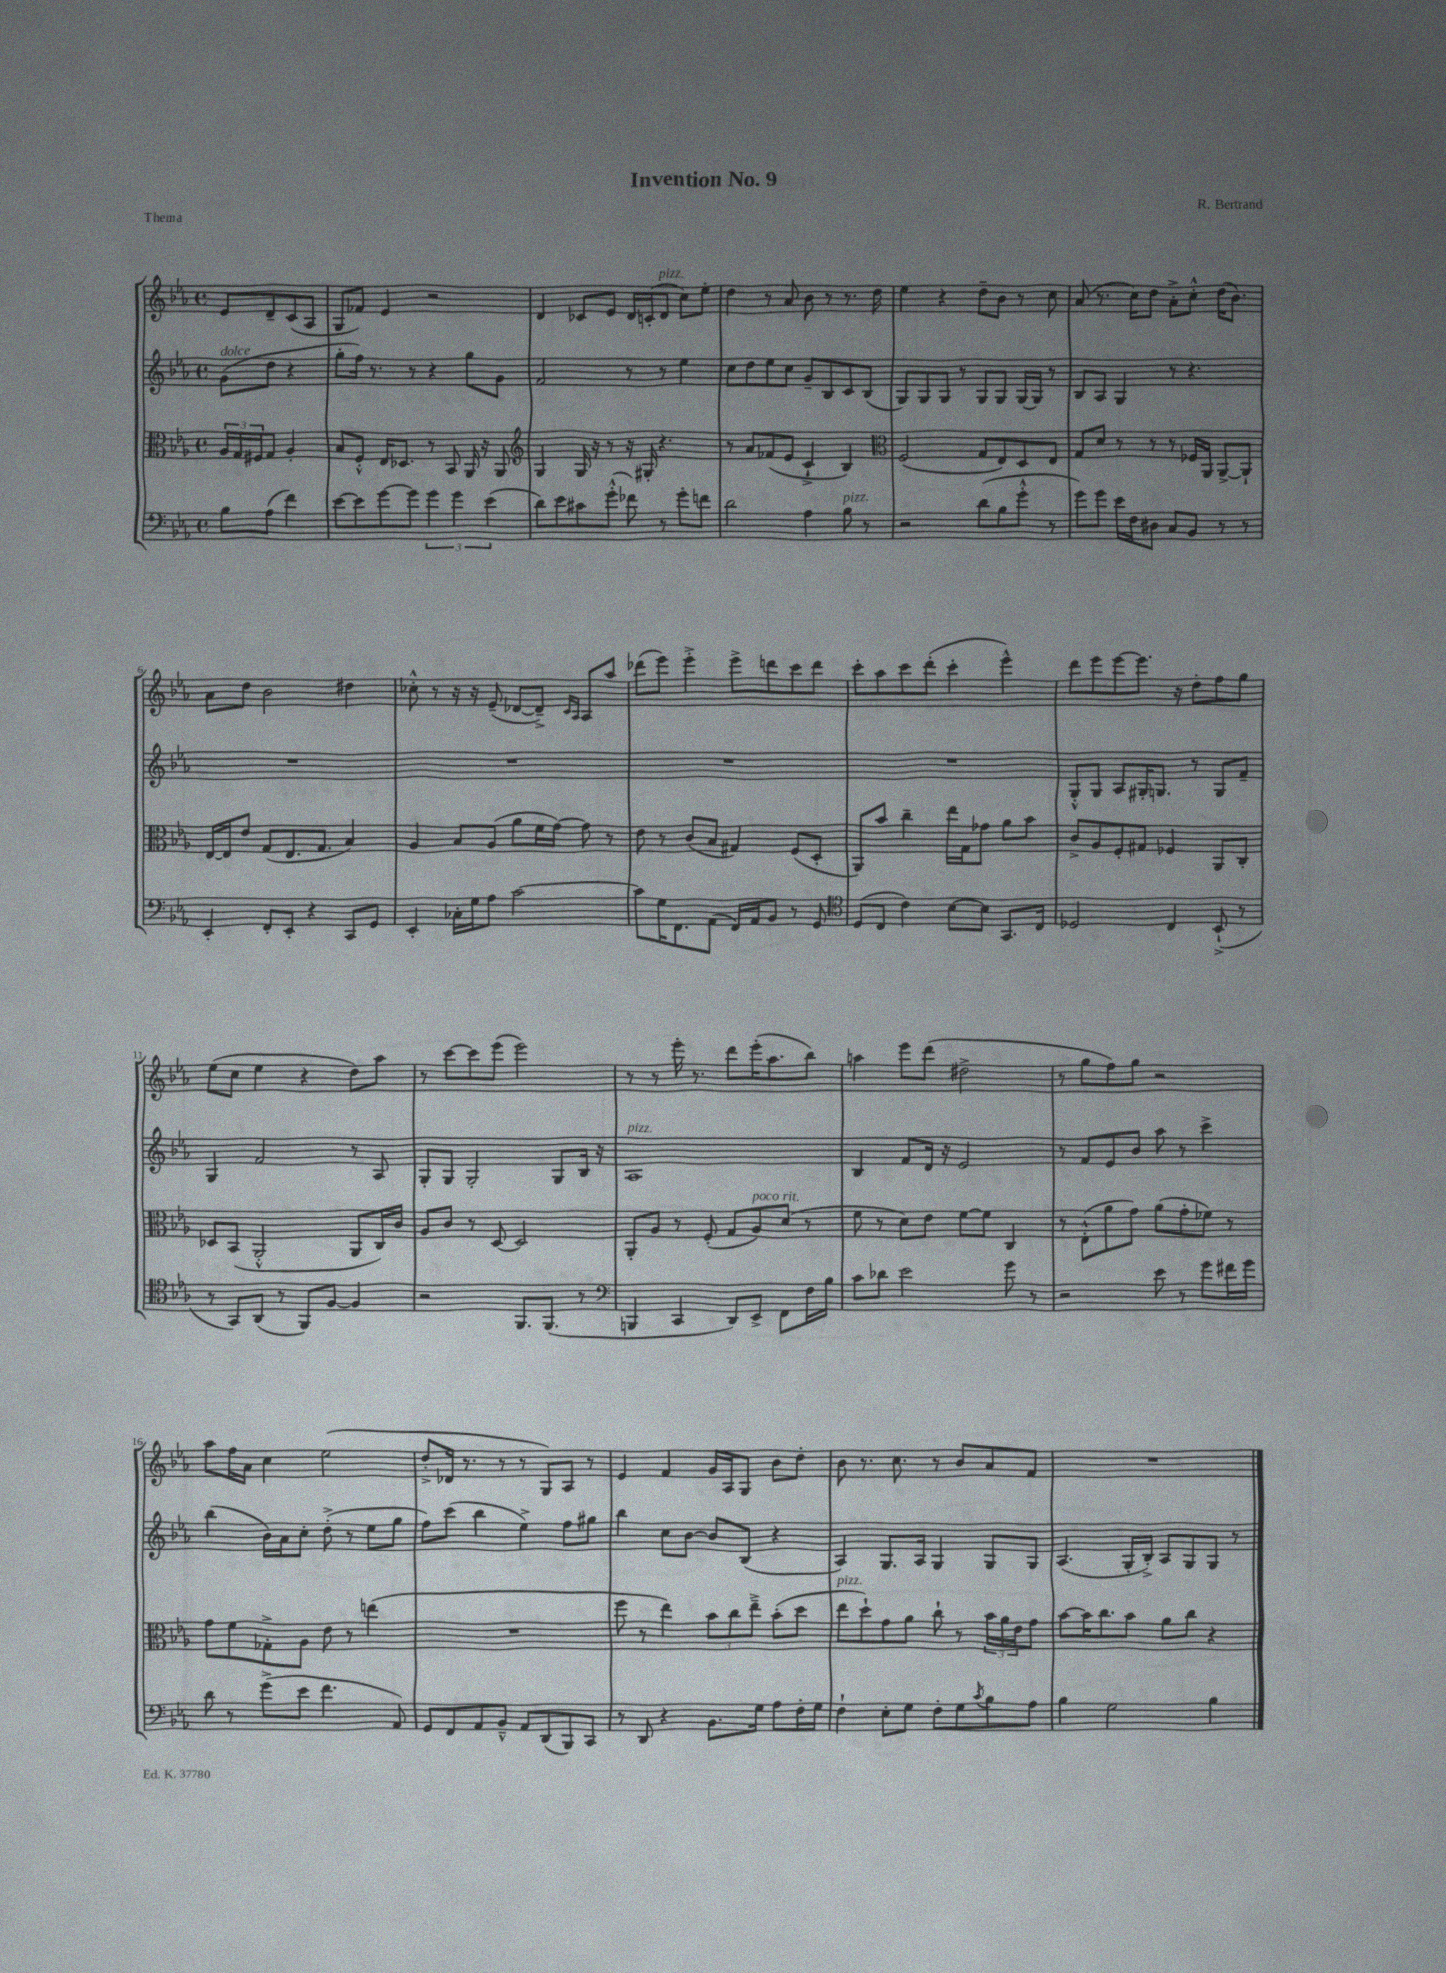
\header { title = "Invention No. 9" composer = "R. Bertrand" piece = "Thema" }
<<
\new StaffGroup <<
\new Staff = "s0" {
    \clef treble \key ees \major \defaultTimeSignature \time 4/4 \partial 2
    ees'8 d'8-- c'8( aes8 |
    g8 fes'8) ees'4 r2 |
    d'4 ces'8 ees'8 d'16 c'16-.( d'8^\markup { \italic "pizz." } c''8) ees''8-. |
    d''4 r8 aes'8 bes'8 r8 r8. d''16 |
    ees''4 r4 d''8-- bes'8 r8 c''8 |
    aes'8( r8. c''16) d''8 aes'8-.-> c''8-.-^ d''16( bes'8.) |
    aes'8 d''8 bes'2 dis''4 |
    ces''8-.-^ r8 r16 r16 ees'8--( des'8~ des'8--->) \grace { c'16 aes16 } aes8 aes''8 |
    des'''8( ees'''8) ees'''4-.-> ees'''8-> d'''8 c'''8 d'''8 |
    c'''8-. aes''8 c'''8 d'''8-.( c'''4-. ees'''4-^) |
    d'''8 ees'''8 ees'''8~ ees'''8. r16 d''8-. f''8 g''8 |
    ees''8( c''8 ees''4 r4 d''8) aes''8 |
    r8 c'''8~ c'''8 ees'''8( ees'''2) |
    r8 r8 ees'''16-. r8. d'''8 ees'''16-.( aes''8. bes''8) |
    a''4 ees'''8 d'''8( dis''2-> |
    r8 g''8 f''8) g''8 r2 |
    aes''8 f''16 aes'16 c''4 ees''2( |
    d''8-.-> des'16 r8. r8 r8 g8) aes8 r8 |
    ees'4 f'4 g'16 aes16 g8 bes'8 d''8-. |
    bes'8 r8. c''8. r8 bes'8 aes'8 f'8 |
    R1 \bar "|." |
}
\new Staff = "s1" {
    \clef treble \key ees \major \defaultTimeSignature \time 4/4 \partial 2
    g'8^\markup { \italic "dolce" }( d''8 r4 |
    g''8-. f''16) r8. r8 r4 g''8 g'8 |
    f'2 r8 r8 ees''4 |
    c''8 d''8 ees''8 c''8 g'8-- bes8 c'8 bes8( |
    g8) g8 g8 r8 g8 g8 g16~ g16 r8 |
    bes8 aes8 g4 r8 r4. |
    R1 |
    R1 |
    R1 |
    R1 |
    g8-.-^ g8 aes8 gis16-. g8. r8 g8 f'8-- |
    g4 f'2 r8 aes8 |
    g8-. g8 g2-. g8 bes16 r16 |
    aes1^\markup { \italic "pizz." } |
    bes4 f'8 d'16 r16 ees'2 |
    r8 f'8 ees'8 bes'8 aes''8 r8 c'''4-> |
    bes''4( bes'16) aes'16 c''8-. d''8-.->( r8 ees''8 g''8 |
    f''8) c'''8( bes''4 ees''4->) f''8 gis''8 |
    bes''4 c''8 bes'8~ bes'8 bes8( r4 |
    aes4) g8. aes16 g4 g8 g8 |
    aes4.( g16-. bes16-.->) aes8 g8 g8 r8 \bar "|." |
}
\new Staff = "s2" {
    \clef alto \key ees \major \defaultTimeSignature \time 4/4 \partial 2
    \tuplet 3/2 { aes16 g16 fis16 } g8 aes4-. |
    bes8 f8-.-^ ees16 des8. r8 bes,8 aes,16 r16 aes,8 |
    \clef treble g4 g16 r16 r8 r16 gis16-. r4. |
    r8 aes'8 fes'8( ees'8 c'4-!-> bes4) |
    \clef alto f2( g8 ees8) d8 ees8 |
    g8 d'8 r8 r8 r8 fes16 aes,16 aes,8~-> aes,8-! |
    ees16~ ees16 ees'8 g8( ees8. g8. bes4) |
    aes4 bes8 aes8( aes'8 f'16 g'16~) g'8 r8 |
    ees'8 r8 c'8( bes8 gis4) f8( d8-. |
    aes,8) bes'8 c''4-- ees''16 g16 ges'8 aes'8 bes'8 |
    c'8-> aes8 f8-. gis8 fes4 aes,8 c8-. |
    des8 bes,8( aes,2-.-^ aes,8 c16) c'16 |
    aes8 c'8 r8 d8~ d2 |
    aes,8-. aes8 r8 f8-.( g8 aes8^\markup { \italic "poco rit." }) d'8( r8 |
    f'8 r8 d'8) ees'8 f'8~ f'8 c4 |
    r8 ees8-.-^( aes'8 g'8) aes'8( g'8-. fes'8) r8 |
    g'8 f'8 ges8-.-> aes8 ees'8 r8 e''4( |
    R1 |
    f''8 r8 ees''4) \tuplet 3/2 { bes'8 c''8 ees''8---> } bes'8-.( d''8 |
    ees''8^\markup { \italic "pizz." } d''8-!) g'8 aes'8 c''8-! r8 \tuplet 3/2 { bes'16 aes'16 ees'16 } g'8 |
    bes'8~ bes'16 c''8. bes'8 aes'8 c''8 r4 \bar "|." |
}
\new Staff = "s3" {
    \clef bass \key ees \major \defaultTimeSignature \time 4/4 \partial 2
    bes8 aes8( f'4) |
    ees'8~ ees'8 g'8~ g'8 \tuplet 3/2 { g'4 g'4 ees'4( } |
    d'8) ees'8 cis'8 g'8-.-^( fes'8) r8 g'8-. f'8 |
    d'2 aes4 bes8^\markup { \italic "pizz." } r8 |
    r2 d'8( bes8 g'8-.-^ r8 |
    g'8) g'8 ees'16 f16 dis8 c8 bes,8 r8 r8 |
    ees,4-. f,8-. ees,8-. r4 c,8 g,8 |
    ees,4-. ces16-. g16 aes8 c'2~ |
    c'8 g16 f,8. aes,8( f,16) aes,16 bes,8 r8 g,8 |
    \clef tenor d8( c8 c'4) bes8~ bes8 g,8. c16 |
    des2 c4 bes,8-!->( r8 |
    r8 g,8) aes,8( r8 f,8) f8~ f4 |
    r2 f,8. f,8.( r8 |
    \clef bass b,,4 c,4 d,8) ees,8-> f,8 f16 bes16 |
    c'8 des'8 ees'2 g'8 r8 |
    r2 ees'8 r8 g'8 fis'16 g'16 |
    d'8 r8 g'8->( ees'8 f'4. aes,8) |
    g,8 f,8 aes,8 bes,8---^ aes,8 d,8( bes,,8) c,8 |
    r8 d,8 r4 bes,8. g16 aes8 f16-. g16 |
    f4-! ees8-. g8 f8-. g8 \acciaccatura { c'8 } bes8 aes8 |
    bes4 g2 bes4 \bar "|." |
}
>>
>>
